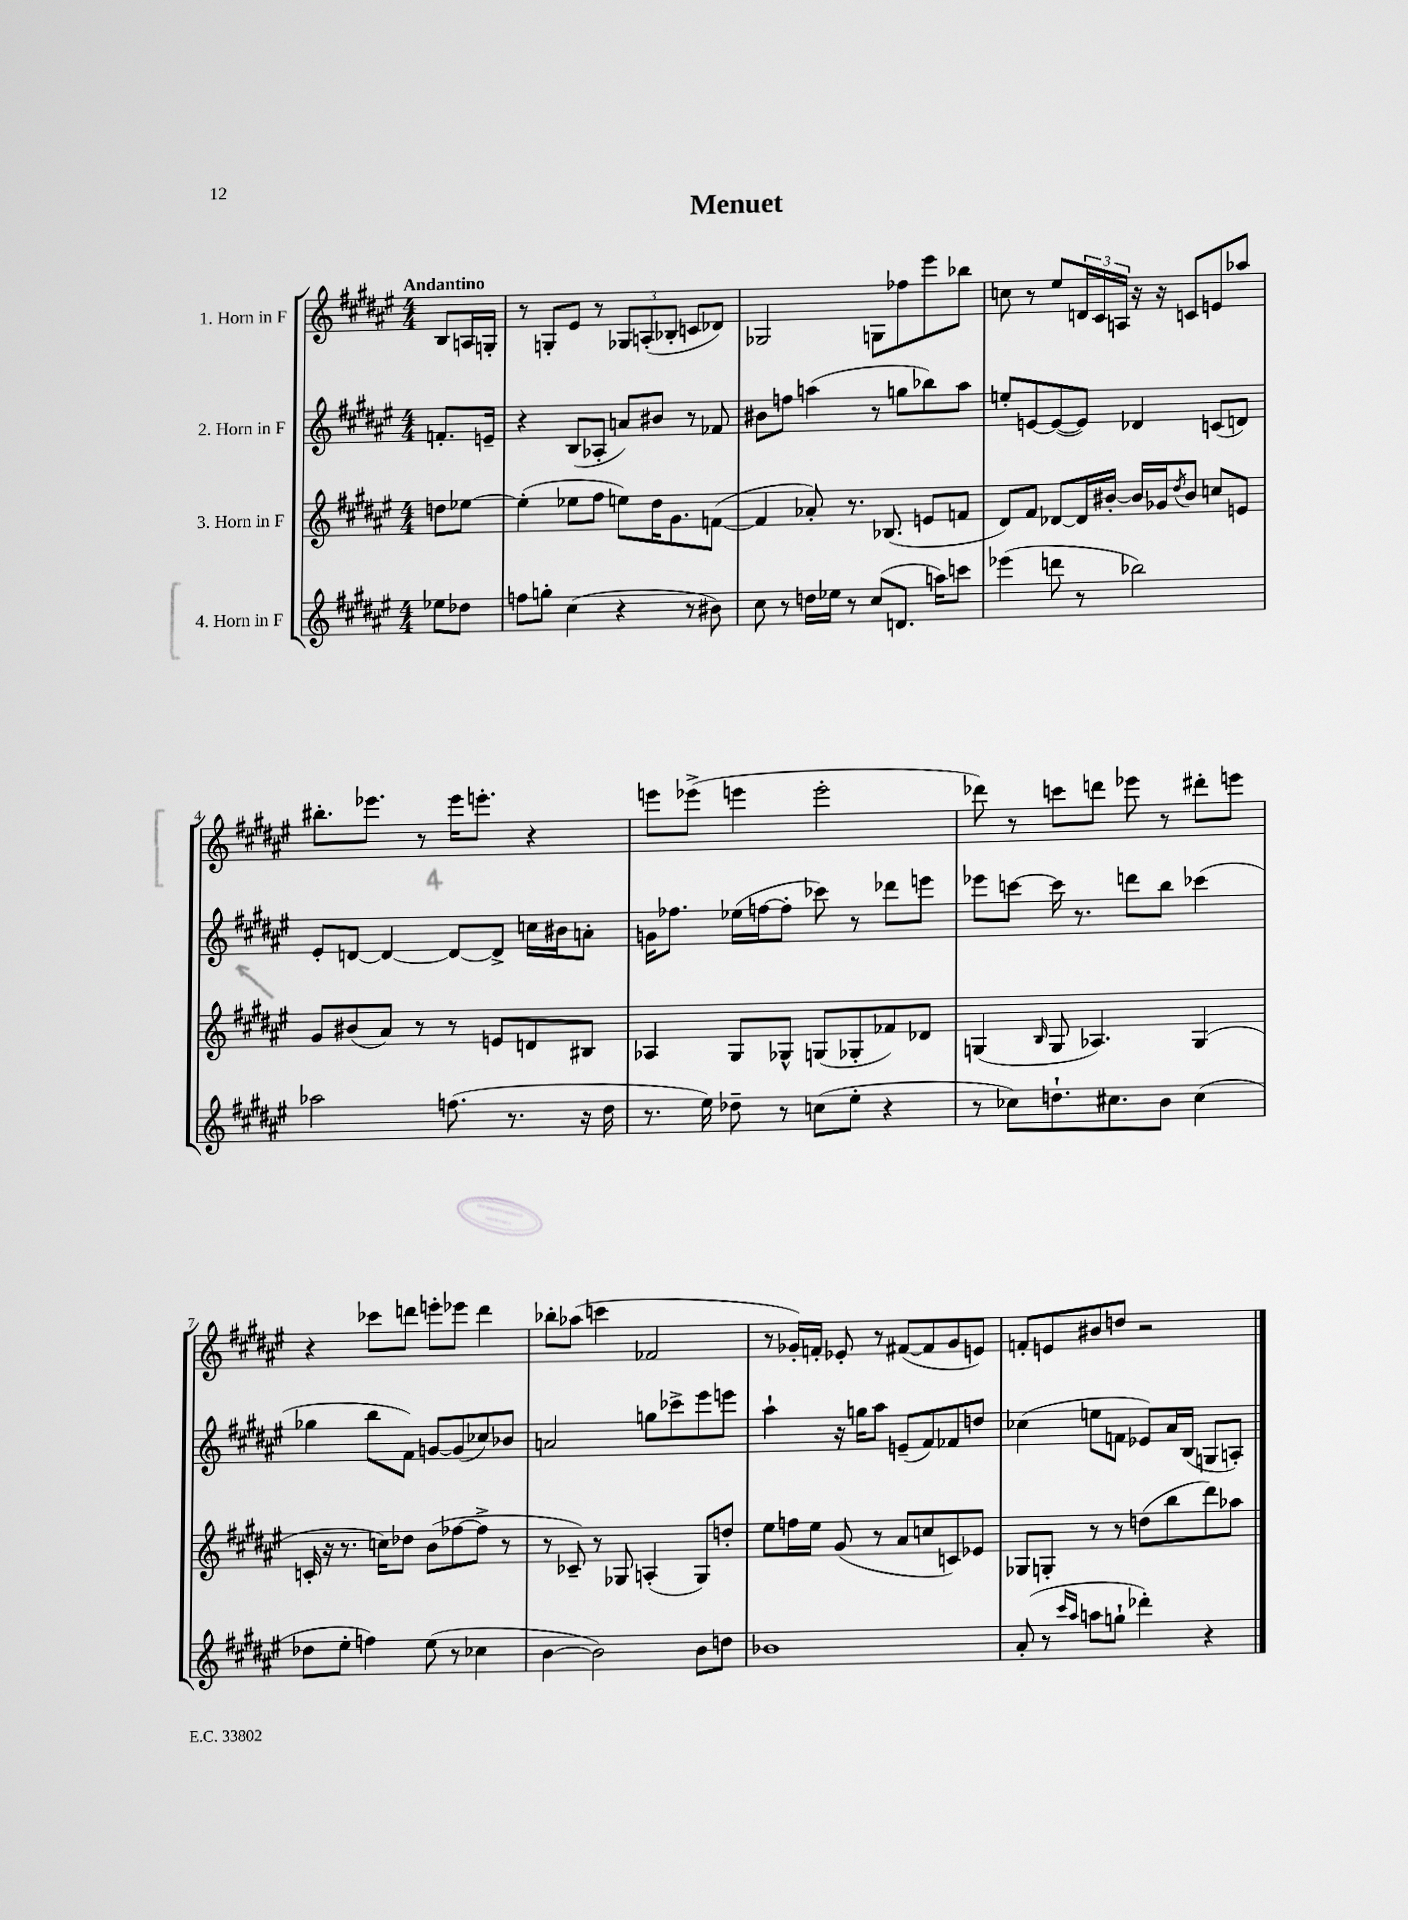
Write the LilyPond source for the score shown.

\header { title = "Menuet" }
<<
\new StaffGroup <<
\new Staff = "s0" \with { instrumentName = "1. Horn in F" } {
    \clef treble \key fis \major \numericTimeSignature \time 4/4 \partial 4 \tempo "Andantino"
    b8 a16 g16-. |
    r8 g8-. eis'8 r8 \tuplet 3/2 { ges8 a8-.( bes8-. } c'8 des'8) |
    ges2 g8 fes''8 eis'''8 bes''8 |
    c''8 r8 eis''8 \tuplet 3/2 { d'16 cis'16 a16 } r16 r16 c'8 e'8 aes''8 |
    bis''8.-. ees'''8. r8 ees'''16 e'''8.-. r4 |
    e'''8 ees'''8->( e'''4 e'''2-. |
    des'''8) r8 c'''8 d'''8 ees'''8 r8 dis'''8-. e'''8 |
    r4 ces'''8 d'''8 e'''8-. ees'''8 d'''4 |
    bes''8-. aes''8( c'''4 fes'2 |
    r8 ges'16-.) f'16-. ees'8-. r8 fis'8~( fis'8 ges'8 e'8) |
    f'8-. e'8 bis'8 d''8 r2 \bar "|." |
}
\new Staff = "s1" \with { instrumentName = "2. Horn in F" } {
    \clef treble \key fis \major \numericTimeSignature \time 4/4 \partial 4
    f'8.-. e'16-- |
    r4 b8( aes8-. a'8) bis'8 r8 fes'8 |
    bis'8 f''8 a''4( r8 g''8 bes''8) a''8 |
    e''8-. e'8~ e'8~( e'8) des'4 c'8( d'8) |
    eis'8-. d'8~ d'4~ d'8~ d'8-> c''16 bis'16 a'8-. |
    g'16 fes''8. ees''16( f''16~ f''8-. ces'''8) r8 des'''8 e'''8 |
    ees'''8 c'''8~ c'''16 r8. d'''8 b''8 ces'''4( |
    ges''4 b''8 fis'8) g'8~ g'8( ces''8) bes'8 |
    a'2 g''8 ces'''8-> eis'''8 e'''8 |
    ais''4-! r16 g''16 ais''8 e'8--( fis'8) fes'8 d''8 |
    ces''4( e''8 f'8 ees'8) ais'16 b16( g8 a8-.) \bar "|." |
}
\new Staff = "s2" \with { instrumentName = "3. Horn in F" } {
    \clef treble \key fis \major \numericTimeSignature \time 4/4 \partial 4
    d''8 ees''8~ |
    ees''4-.( ees''8 fis''8 e''8) dis''16 gis'8. f'8~( |
    f'4 aes'8-.) r8. bes8.( e'8 f'8 |
    dis'8) fis'8 des'8~ des'16 bis'16~-. bis'16 ges'16 \acciaccatura { dis''8 } bis'8 c''8 e'8 |
    gis'8 bis'8( ais'8) r8 r8 e'8 d'8 bis8 |
    aes4 gis8 ges8-^ g8( ges8-. fes'8) des'8 |
    g4( \grace { b16 } g8 aes4.) g4( |
    c'16-. r16 r8. c''16) des''8 b'8( fes''8~ fes''8-> r8 |
    r8 ces'8--) r8 ges8 a4-.( ges8) d''8-. |
    eis''8 f''16 eis''16 gis'8( r8 ais'8 c''8 c'8) ees'8 |
    ges8 g8-. r8 r8 d''8( b''8 dis'''8) aes''8 \bar "|." |
}
\new Staff = "s3" \with { instrumentName = "4. Horn in F" } {
    \clef treble \key fis \major \numericTimeSignature \time 4/4 \partial 4
    ees''8 des''8 |
    f''8 g''8-. cis''4( r4 r8 bis'8) |
    cis''8 r8 d''16 ees''16 r8 cis''8( d'8. a''16) c'''8 |
    ees'''4( d'''8 r8 bes''2) |
    aes''2 f''8.( r8. r16 dis''16 |
    r8. eis''16) des''8-- r8 c''8( eis''8-. r4 |
    r8 ces''8) d''8.-! cis''8. b'8 cis''4( |
    des''8 eis''8-. f''4) eis''8( r8 ces''4 |
    b'4~ b'2) b'8 d''8 |
    bes'1 |
    ais'8-.( r8 \grace { cis'''16 ais''16 } a''8 g''8-! des'''4-.) r4 \bar "|." |
}
>>
>>
